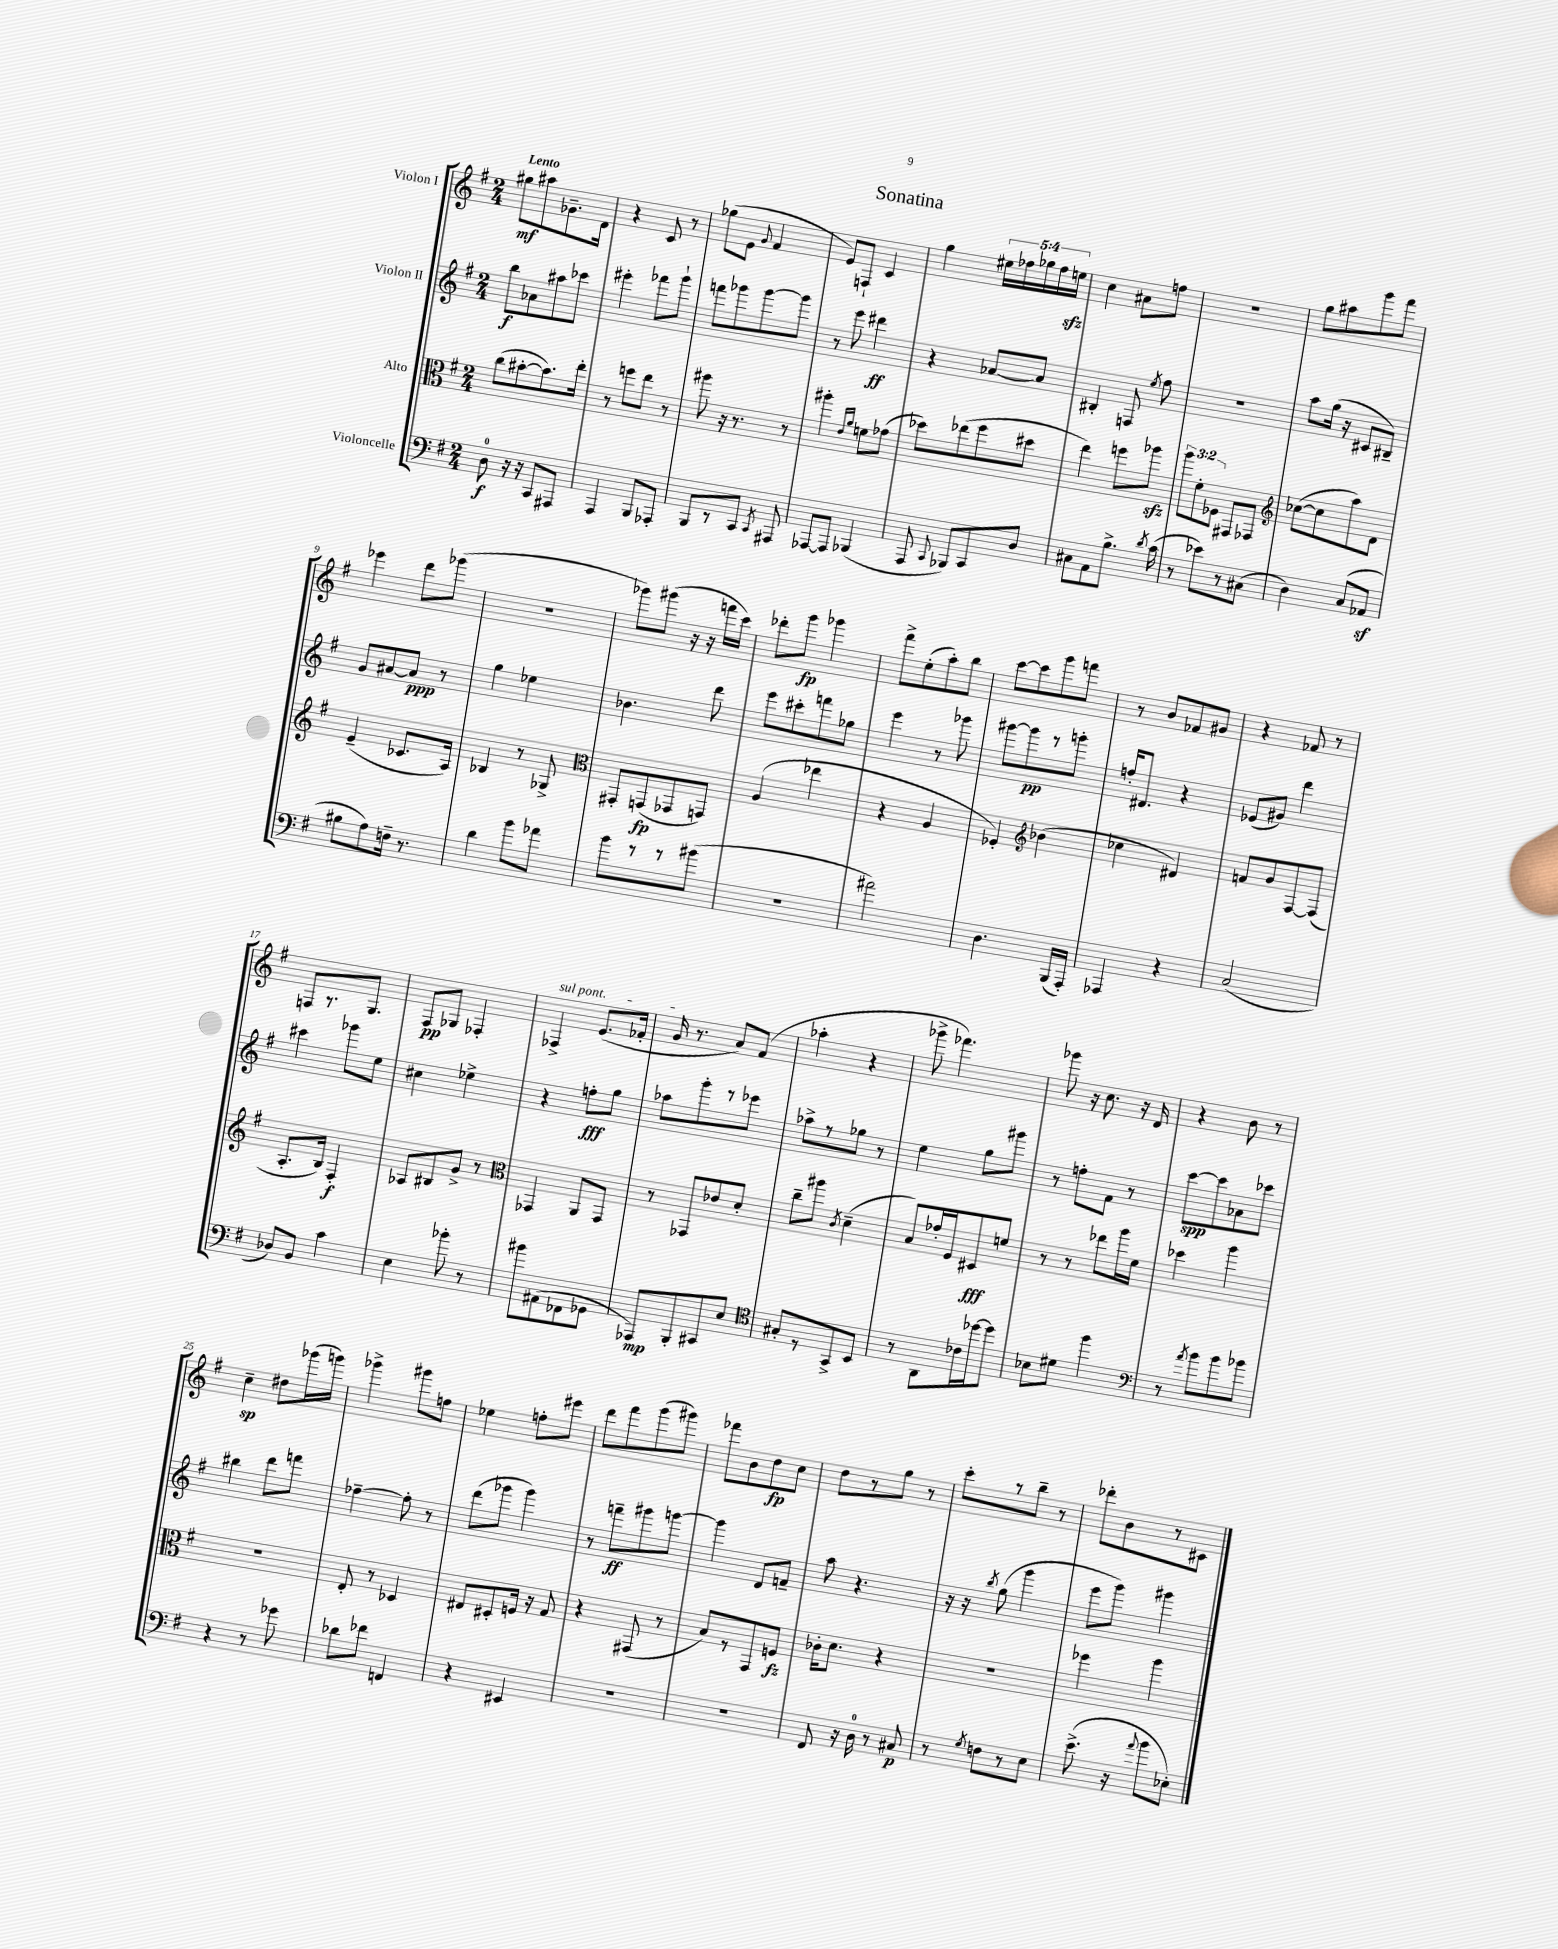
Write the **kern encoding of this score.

**kern	**kern	**kern	**kern
*staff4	*staff3	*staff2	*staff1
*clefF4	*clefC3	*clefG2	*clefG2
*k[f#]	*k[f#]	*k[f#]	*k[f#]
*M2/4	*M2/4	*M2/4	*M2/4
8D	(8cc	8bb	8gg#
16r	[8b#'	8a-	8aa#
16r	.	.	.
8CC	8.b#])	8aa#	8.g-~
8AAA#	.	8ccc-	.
.	16ee'	.	16d
=	=	=	=
4AAA	8r	4eee#'	4r
.	8ff	.	.
8BBB	8ee	8fff-	8c
8AAA-'	8r	8ggg`	8r
=	=	=	=
8BBB	8aa#	8fff	(8gg-
8r	16r	8ggg-	8e
.	8.r	.	.
.	.	.	8qqg
8CC	.	[8ggg-	4f#
8qCC	.	.	.
8AAA#	8r	8ggg-]	.
=	=	=	=
[8AAA-	4aa#'	8r	8e)
8AAA-]	.	8eee	8F`
.	16qqe	.	.
.	16qqa	.	.
(4BBB-	8f	4ddd#	4c
.	(8g-	.	.
=	=	=	=
8AAA	8dd-)	4r	4gg
8qqCC	.	.	.
8BBB-)	(8ee-	.	.
8CC	8ff#	[8a-	20ee#
.	.	.	20ff-
.	.	.	20gg-
8D	8dd#	8a-]	.
.	.	.	20ff-
.	.	.	20ee
=	=	=	=
8C#	4ee)	4B#'	4cc
8AA	.	.	.
8.B^	8ff	8F	8a#
.	.	8qee	.
.	8aa-	8ff#	8ff
8qd	.	.	.
(16c	.	.	.
=	=	=	=
8r	12aa	2r	2r
.	12f#'	.	.
8e-)	.	.	.
.	12F-	.	.
8r	8GG#	.	.
(8C#	8GG-	.	.
=	=	=	=
*	*clefG2	*	*
4D)	([8cc-	8aa	8gg
.	8cc-]	(16gg	8aa#
.	.	16r	.
(8C	8aa)	8c#	8ggg
8AA-	8d	8B#~)	8fff#
=	=	=	=
8B#	(4e~	8g	4eee-
8A)	.	[8a#	.
16F~	8.c-	8a#]	8ddd
8.r	.	.	.
.	.	8r	(8ggg-
.	16A)	.	.
=	=	=	=
4d	4B-	4gg	2r
8b	8r	4ee-	.
8a-	8G-^	.	.
=	=	=	=
*	*clefC3	*	*
8b	8GG#'	4.b-	8ggg-)
8r	(8GG	.	(8ggg#
8r	8GG-	.	16r
.	.	.	16r
(8b#	8GG)	8ddd	16fff
.	.	.	16ccc)
=	=	=	=
2r	(4A	8eee	8ddd-'
.	.	8ccc#'	8ggg
.	4ee-	8fff	4ggg-
.	.	8gg-	.
=	=	=	=
2a#)	4r	4eee	8fff#^
.	.	.	(8ee'
.	4A	8r	8aa')
.	.	8ggg-	8bb
=	=	=	=
4.D	4F-')	[8ggg#	[8ccc
.	.	8ggg#]	8ccc]
*	*clefG2	*	*
.	(4b-	8r	8ggg
(16BBB	.	8ggg'	8fff
16AAA')	.	.	.
=	=	=	=
4AAA-	4cc-	16ff'	8r
.	.	8.d#	.
.	.	.	8b
4r	4d#)	4r	8f-
.	.	.	8g#
=	=	=	=
(2C	8f	(8e-	4r
.	8g	8g#)	.
.	[8F#	4ddd	8f-
.	(8F#]	.	8r
=	=	=	=
8D-)	8.A'	4ccc#	8F
8BB	.	.	8.r
.	16B)	.	.
4c	4F#'	8ggg-	.
.	.	.	8.G
.	.	8ee	.
=	=	=	=
4E	8A-	4cc#	8F#
.	8B#	.	8G-
8b-'	8g^	4ee-^	4F-'
8r	8r	.	.
=	=	=	=
*	*clefC3	*	*
8b#	4GG-	4r	4F-^
(8AA#	.	.	.
8FF-	8AA	8ff'	(8.e
8GG-	8GG-	8gg	.
.	.	.	16f-'
=	=	=	=
8AAA-)	8r	8aa-	16g
.	.	.	8.r
8BBB'	8GG-	8ggg'	.
8CC#	8e-	8r	8a)
8E	8d'	8eee-	(8f#
=	=	=	=
*clefC4	*	*	*
8G#'	8cc~	8aa-^	4aa-'
8r	8aa#	8r	.
.	8qc	.	.
8GG^	(4d~	8gg-	4r
8BB	.	8r	.
=	=	=	=
8r	8B)	4ee	8ggg-^
8AA	16g-'	.	4.fff-)
.	16F#	.	.
16c-	8D#	8gg	.
[16dd-	.	.	.
8dd-]	8f	8ggg#	.
=	=	=	=
8B-	8r	8r	8ggg-
8d#	8r	8ff'	16r
.	.	.	8.cc
4ff#	8ee-	8f#	.
.	16aa	8r	16r
.	16f#	.	16d
=	=	=	=
*clefF4	*	*	*
8r	4dd-	[8ccc	4r
8qa	.	.	.
8b	.	8ccc]	.
8b	4aa	8a-	8b
8b-	.	8ccc-	8r
=	=	=	=
4r	2r	4bb#	4cc~
8r	.	8ddd	8dd#
8g-	.	8fff	(16ggg-
.	.	.	16ggg)
=	=	=	=
8d-	8E'	[4ff-~	4ggg-^
8f-	8r	.	.
4FF	4D-	8ff-']	8ggg#
.	.	8r	8ff
=	=	=	=
4r	8E#	(8ddd	4ee-
.	8D#'	8ggg-	.
4EE#	16F	4ggg-)	8ff'
.	16r	.	.
.	8G	.	8eee#
=	=	=	=
2r	4r	8r	8ddd
.	.	8fff~	8fff#
.	(8GG#	8ggg#	(8ggg
.	8r	[8ggg	8ggg#)
=	=	=	=
2r	8B)	4ggg]	8fff-
.	8r	.	8b
.	8GG	8d	8dd
.	8F	8f~	8cc
=	=	=	=
8FF#	16c-'	8aa	8dd
.	8.d	.	.
16r	.	4.r	8r
16D	.	.	.
8r	4r	.	8gg
8C#	.	.	8r
=	=	=	=
8r	2r	16r	8ccc'
.	.	16r	.
8qG	.	8qbb	.
8F	.	(8gg	8r
8r	.	4ggg	8bb~
8E	.	.	8r
=	=	=	=
(8.e^	4ff-	8eee	8ddd-'
.	.	8ggg)	8b
16r	.	.	.
8qqa	.	.	.
8b	4aa	4ggg#	8r
8E-')	.	.	8c#
==	==	==	==
*-	*-	*-	*-
